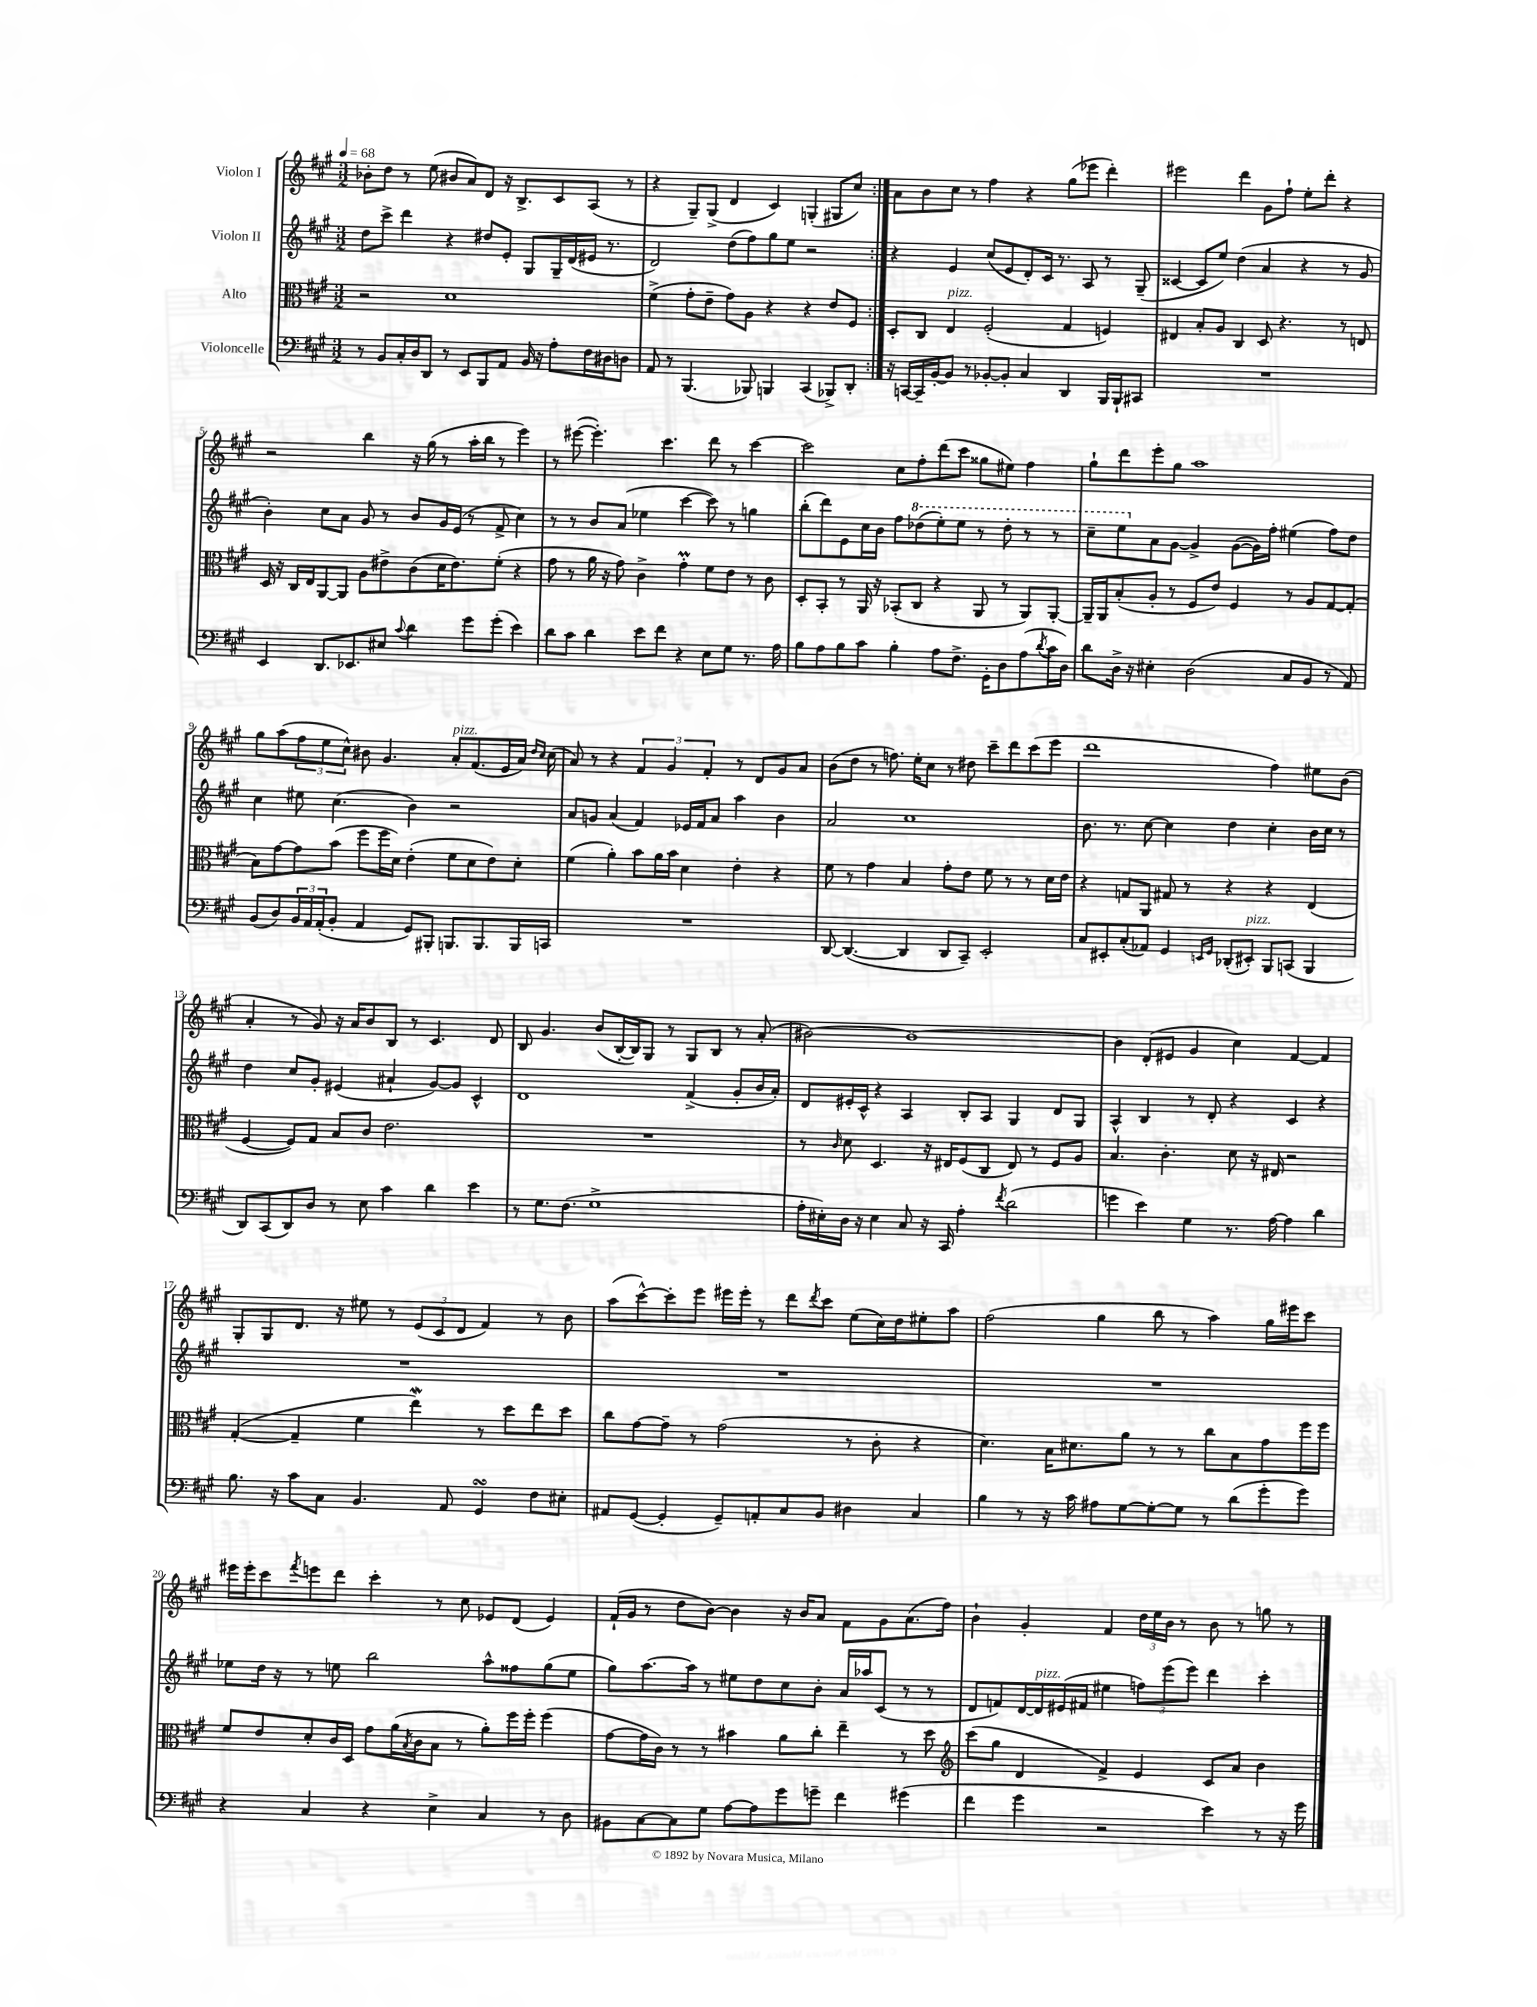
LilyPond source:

<<
\new StaffGroup <<
\new Staff = "s0" \with { instrumentName = "Violon I" } {
    \clef treble \key a \major \numericTimeSignature \time 3/2 \tempo 4 = 68
    \repeat volta 2 { bes'8-. d''8 r8 e''8( bis'8 a'8) d'8 r16 b8.-> cis'8 a8( r8 |
    r4 gis8--) gis8->( d'4 cis'4) g4-.( gis8 cis''8) | }
    a'8 b'8 cis''8 r8 fis''4 r4 gis''8( ees'''8 d'''4-.) |
    eis'''2 d'''4 gis'8 fis''8-! e''8-. d'''8-. r4 |
    r2 b''4 r16 gis''16( r8 a''16-. b''16 r8 e'''4) |
    r8 eis'''8~( eis'''4.-.) cis'''4. d'''8 r8 cis'''4~ |
    cis'''2 cis''8 fis''8-. d'''8( cis'''8 gisis''8 eis''8) fis''4 |
    gis''8-! d'''8 e'''8-. gis''8 a''1 |
    gis''8 a''8( \tuplet 3/2 { fis''8 e''8 cis''8-^) } bis'8 gis'4. a'8-.^\markup { \italic "pizz." } fis'8.( e'16 a'16) \grace { d''16 cis''16 } cis''16( |
    a'8) r8 r4 \tuplet 3/2 { fis'4 gis'4 fis'4-. } r8 d'8 gis'8 a'8 |
    b'8( d''8 r8 f''8.) e''16-. cis''8 r8 dis''8 cis'''8-- d'''8 cis'''8( e'''8 |
    d'''1 fis''4) eis''8 b'8( |
    a'4-. r8 gis'8) r16 a'16 b'8 b8 r8 cis'4. d'8 |
    b8 gis'4. b'8( b16~-. b16) gis8 r8 gis8 b8 r8 a'8-.( |
    bis'2~) bis'1~ |
    bis'4 d'8-.( eis'8 gis'4 cis''4) fis'4~ fis'4 |
    gis8-. gis8 d'8. r16 eis''8 r8 \tuplet 3/2 { e'8( cis'8 d'8 } fis'4) r8 b'8 |
    a''8( cis'''8~-^) cis'''8-. e'''8 eis'''16 eis'''16-. r8 d'''8 \acciaccatura { d'''8 } cis'''8 e''8( cis''16) d''16 eis''8-. a''8 |
    fis''2( gis''4 b''8 r8 a''4) gis''16 eis'''16 cis'''8 |
    eis'''16 eis'''16-. cis'''8 \acciaccatura { fis'''8 } e'''8 d'''8 cis'''4-. r8 cis''8 ees'8 d'8( ees'4) |
    fis'16-!( gis'16 r8 d''8 b'8~) b'4 r16 b'16 a'8 fis'8 gis'8 a'8.( fis''16) |
    b'4-! gis'4-. fis'4 \tuplet 3/2 { d''16 e''16 b'16 } r8 b'8 r8 g''8 r8 \bar "|." |
}
\new Staff = "s1" \with { instrumentName = "Violon II" } {
    \clef treble \key a \major \numericTimeSignature \time 3/2
    \repeat volta 2 { d''8 cis'''8-> d'''4 r4 dis''8 e'8-. gis8 gis16-- d'16( eis'16 r8. |
    d'2) d''8( fis''8) gis''8 e''8 r2 | }
    r4 e'4 cis''8( e'8 d'8-.) cis'16 r8. a8 r8 gis8--( |
    cisis'4~ cisis'8 e''8) d''4( a'4 r4 r8 gis'8 |
    b'4-.) cis''8 a'8 gis'8 r8 b'8 gis'16 e'16( r8 fis'8-> cis''4) |
    r8 r8 b'8 a'8( ees''4 cis'''4~ cis'''8) r8 g''4 |
    b''8-.( d'''8) e'8 cis''16 b'16 fis''8 \ottava #1 des'''8( e'''8-.) e'''8 r8 des'''8-. r8 r8 |
    cis'''8-- e'''8 \ottava #0 a'8 gis'8~ gis'4-> gis'8~( gis'16) fis''16-. eis''4( fis''8) d''8 |
    cis''4 eis''8 cis''4.( b'4) r2 |
    a'8 g'8 a'4( fis'4) ees'16 fis'16 a'8 a''4 b'4 |
    a'2 cis''1 |
    b'8. r8. cis''8~ cis''4 d''4 cis''4-. b'16 cis''16 r8 |
    d''4 cis''8 gis'8-. eis'4( ais'4-! gis'8~) gis'8 cis'4-^ |
    d'1 fis'4->( gis'8-. b'16 a'16-.) |
    d'8 eis'16-. cis'16-^ r4 a4 b8-. a8 gis4 d'8 gis8 |
    a4-^ b4 r8 d'8-. r4 cis'4 r4 |
    R1. |
    R1. |
    R1. |
    ees''8 d''16 r16 r8 e''8 b''2 a''8-^ fisis''8 gis''8( e''8 |
    gis''8) a''8.~ a''16 r8 eis''8 d''8 cis''8 b'8-. a'16 aes''16 cis'8( r8 r8 |
    d'8 f'8) d'16~ d'16^\markup { \italic "pizz." } eis'16( fis'16 eis''4 \tuplet 3/2 { f''8) e'''8( e'''8) } d'''4 cis'''4-. \bar "|." |
}
\new Staff = "s2" \with { instrumentName = "Alto" } {
    \clef alto \key a \major \numericTimeSignature \time 3/2
    \repeat volta 2 { r2 d'1 |
    fis'4->( gis'8-. e'8-- gis'8) a8 r4 r4 e'8 fis8 | }
    d8-. cis8 e4^\markup { \italic "pizz." } fis2-.( gis4 f4) |
    eis4 b8-. a8 cis4 d8 r4. r8 e8 |
    d16 r16 cis16 e16 a,8~ a,8 a8 eis'8-> cis'8( d'16 eis'8.) fis'8-.( r4 |
    gis'8 r8 a'16 r16 gis'8) cis'4-> gis'4-.\prall fis'8 e'8 r8 cis'8 |
    d8-. b,8-. r8 a,16 r16 bes,8-.( cis8 r4 a,8 r8 a,8) a,8~-. |
    a,16-- a,16 b8-.( a8-. r8 fis8 e'8) fis4 r8 a8 gis8~ gis8-.( |
    b8) gis'8~ gis'8 b'8( fis''8 fis''16 d'16) e'4-.( fis'8 d'8 e'8) d'8-. |
    fis'4( a'4-.) b'8 a'16 b'16 d'4 e'4-. r4 |
    fis'8 r8 gis'4 b4 gis'8-. e'8 fis'8 r8 r8 d'16 e'16 |
    r4 g8 a,8 gis8 r8 r4 r4 e4( |
    fis4~ fis8) gis8 b8 cis'8 e'2. |
    R1. |
    r8 \grace { cis'16 } d'8 d4. r16 eis16 fis8( cis8 eis8) r8 fis8 a8 |
    b4. cis'4.-. d'8 r16 eis16 r2 |
    gis4~-.( gis4-- fis'4 e''4\mordent) r8 d''8 e''8 d''8 |
    cis''8 gis'8~ gis'8-- r8 gis'2( r8 cis'8-. r4 |
    d'4.) b16 dis'8. a'8 r8 r8 cis''8 b8 gis'8 fis''16 fis''16 |
    fis'8 e'8 d'8-. cis'16 d16 gis'8 a'16( \acciaccatura { b8 } cis'16 b8 r8 a'8-.) fis''16 fis''16-. fis''4( |
    gis'8~ gis'16 cis'16) r8 r8 bis'4 a'8 cis''8-. e''4-- r8 d''8 |
    \clef treble cis'''8( gis''8 d'4 fis'4->) e'4 cis'8 a'8 b'4 \bar "|." |
}
\new Staff = "s3" \with { instrumentName = "Violoncelle" } {
    \clef bass \key a \major \numericTimeSignature \time 3/2
    \repeat volta 2 { r8 b,8 cis16-. d16 d,8 r8 e,8 b,,8 a,8 b,16 r16 a8-. fis16 dis16 d8 |
    a,8 r8 b,,4.( bes,,8) b,,4 cis,4( bes,,8->) d,8-. | }
    r16 c,16~ c,16-- b,16~-. b,8 r8 bes,8~-. bes,8-. cis4 d,4 b,,16 b,,16-! cis,8 |
    R1. |
    e,4 d,8. ees,8. eis8 \appoggiatura { cis'8 } d'4 gis'8 gis'8-.( e'4) |
    d'8 cis'8 d'4 e'8 fis'8 r4 e8 gis8 r8. a16 |
    b8 a8 b8 cis'8 b4-. a8 fis8.-> gis,16-. d8 a8( \acciaccatura { d'8 } cis'16 d16) |
    d'8 d16-> r16 eis4-. d2( cis8 b,8 r8 a,8) |
    b,8( d8) \tuplet 3/2 { b,16 a,16 a,16-.( } b,8-. a,4 gis,8) bis,,8-. b,,8. b,,8. b,,16 c,16 |
    R1. |
    d,8~ d,4.~( d,4 d,8 cis,8--) e,2-. |
    cis8 eis,8-. cis8-.( aes,8) gis,4 \grace { e,16 gis,16 } des,8-.( eis,8-.^\markup { \italic "pizz." }) b,,8 c,8( b,,4 |
    d,8) cis,8( d,8) d8 r8 e8 cis'4 d'4 e'4 |
    r8 gis8. fis8.( gis1-> |
    a16-. eis16-.) d16 r16 eis4 cis8 r16 cis,16 a4-. \acciaccatura { fis'8 } d'2( |
    g'4 e'4) gis4 r8. a16~ a4 d'4 |
    b8. r16 cis'8 cis8 b,4. a,8 gis,4\turn fis8 eis8-. |
    ais,8 gis,8~( gis,4-. gis,8--) a,8-. cis8 b,8 dis4 cis4 |
    b4 r8 r16 cis'16 ais8 gis8~ gis8~-. gis8 r8 d'8( gis'8-. gis'8) |
    r4 cis4 r4 e4-> cis4 r8 d8 |
    bis,8 cis8~ cis8 gis8 a8~ a8 gis'8 g'8-- fis'4 gis'4( |
    fis'4 gis'4 r2 e'4) r8 r16 gis'16 \bar "|." |
}
>>
>>
